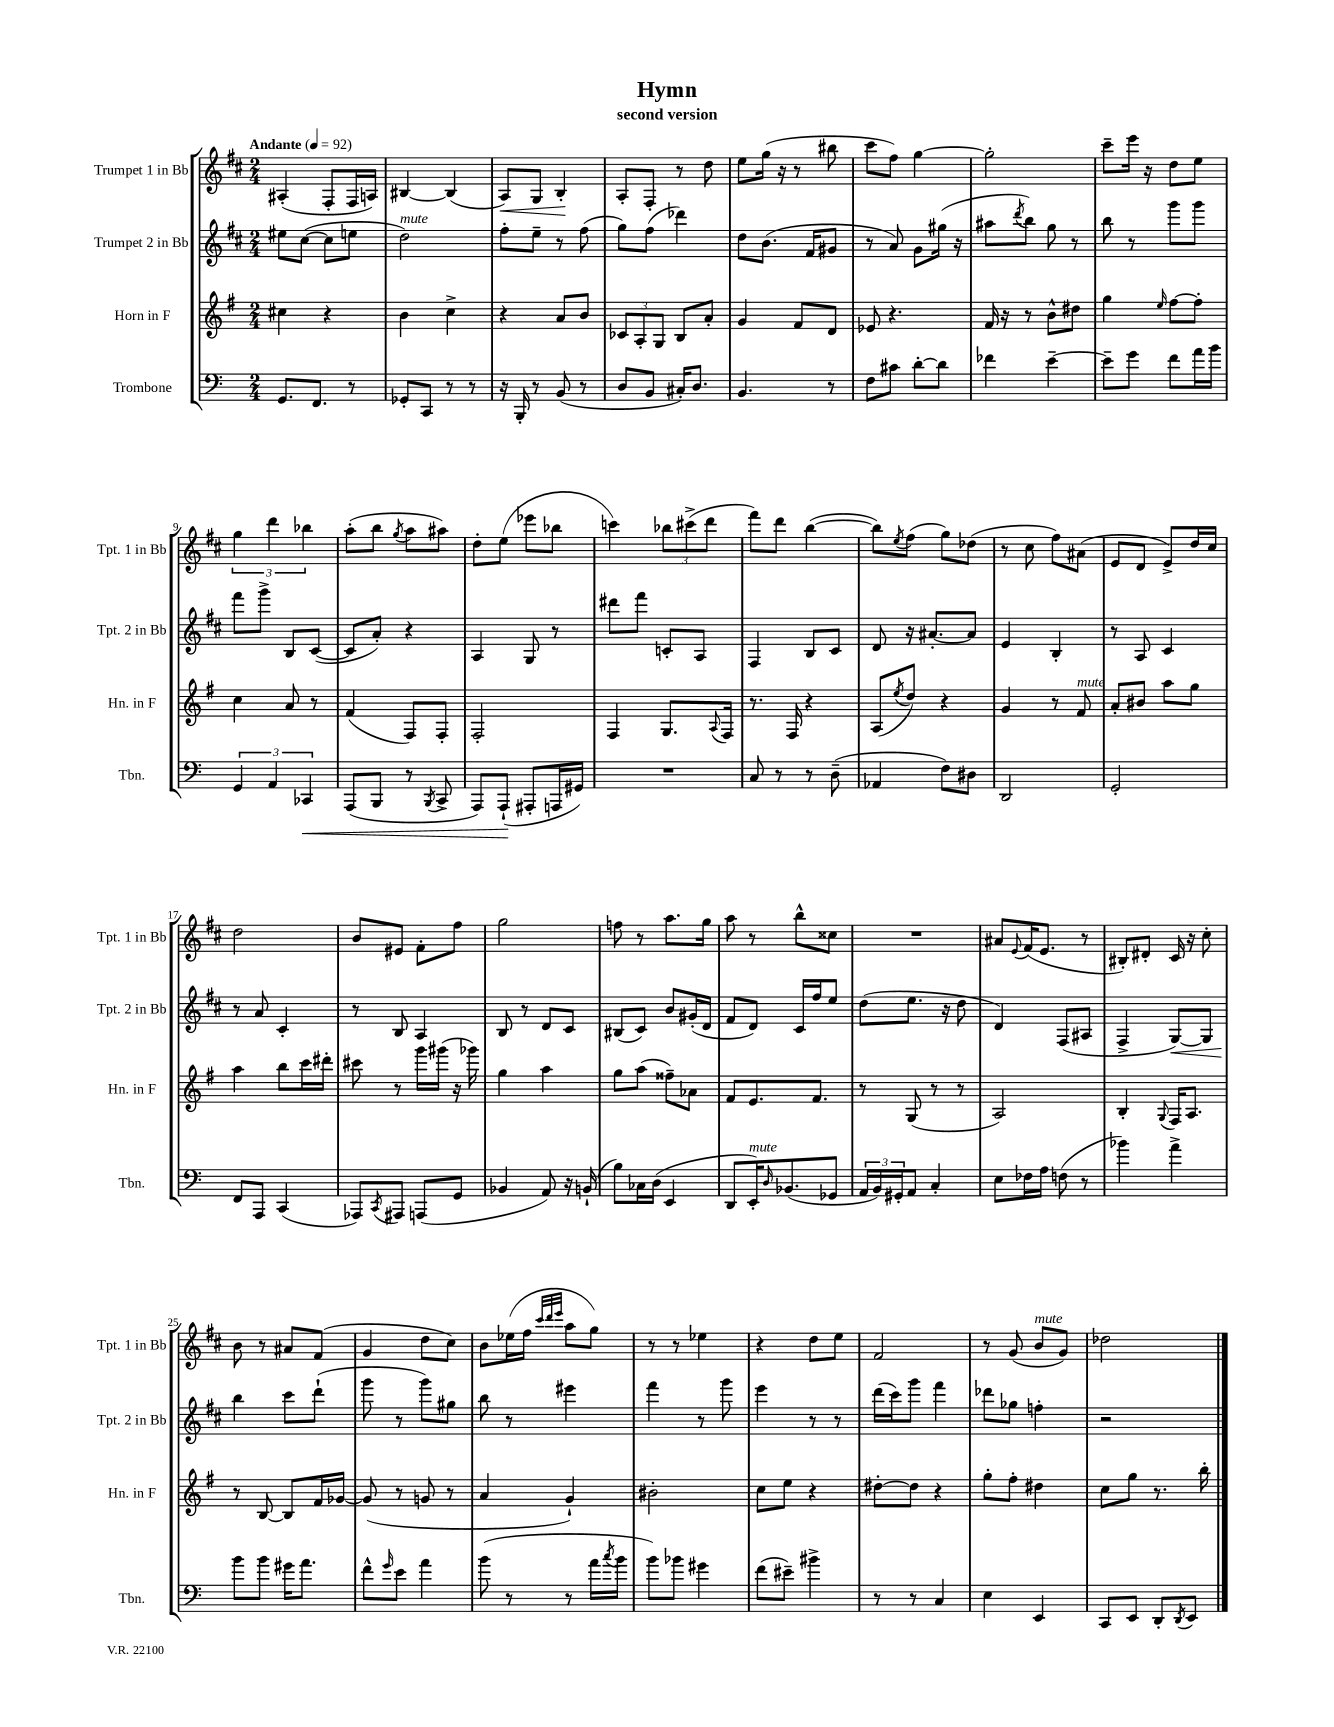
\header { title = "Hymn" subtitle = "second version" }
<<
\new StaffGroup <<
\new Staff = "s0" \with { instrumentName = "Trumpet 1 in Bb" shortInstrumentName = "Tpt. 1 in Bb" } {
    \clef treble \key d \major \numericTimeSignature \time 2/4 \tempo "Andante" 4 = 92
    ais4-.( fis8-. fis16 a16) |
    bis4~ bis4( |
    a8\<) g8 b4-.\! |
    a8-. fis8-. r8 d''8 |
    e''8 g''16( r16 r8 bis''8 |
    cis'''8 fis''8) g''4~ |
    g''2-. |
    cis'''8-- e'''16 r16 d''8 e''8 |
    \tuplet 3/2 { g''4 d'''4 bes''4 } |
    a''8-.( b''8 \acciaccatura { g''8 } a''8 ais''8) |
    d''8-. e''8( ees'''8 bes''8 |
    c'''4) \tuplet 3/2 { bes''8 cis'''8->( d'''8 } |
    fis'''8) d'''8 b''4~( |
    b''8) \acciaccatura { e''8 } fis''8( g''8) des''8( |
    r8 cis''8 fis''8) ais'8( |
    e'8 d'8 e'8->) d''16 cis''16 |
    d''2 |
    b'8 eis'8 fis'8-. fis''8 |
    g''2 |
    f''8 r8 a''8. g''16 |
    a''8 r8 b''8-^ cisis''8 |
    R2 |
    ais'8 \appoggiatura { e'8 } fis'16( e'8. r8 |
    bis8-.) dis'8-. cis'16 r16 cis''8-. |
    b'8 r8 ais'8 fis'8( |
    g'4 d''8 cis''8) |
    b'8 ees''16( fis''16 \grace { cis'''32 d'''32 e'''32 } a''8 g''8) |
    r8 r8 ees''4 |
    r4 d''8 e''8 |
    fis'2 |
    r8 g'8( b'8^\markup { \italic "mute" } g'8) |
    des''2 \bar "|." |
}
\new Staff = "s1" \with { instrumentName = "Trumpet 2 in Bb" shortInstrumentName = "Tpt. 2 in Bb" } {
    \clef treble \key d \major \numericTimeSignature \time 2/4
    eis''8 cis''8~( cis''8 e''8 |
    d''2^\markup { \italic "mute" }) |
    fis''8-. e''8-- r8 fis''8( |
    g''8) fis''8( des'''4) |
    d''8 b'8.( fis'16 gis'8 |
    r8 a'8) g'8 gis''16( r16 |
    ais''8 \acciaccatura { d'''8 } b''8) g''8 r8 |
    b''8 r8 g'''8 g'''8 |
    fis'''8 g'''8-> b8 cis'8~( |
    cis'8 a'8-.) r4 |
    a4 g8 r8 |
    dis'''8 fis'''8 c'8-. a8 |
    fis4 b8 cis'8 |
    d'8 r16 ais'8.~-. ais'8 |
    e'4 b4-. |
    r8 a8 cis'4 |
    r8 a'8 cis'4-. |
    r8 b8 a4 |
    b8 r8 d'8 cis'8 |
    bis8( cis'8) b'8 gis'16-.( d'16 |
    fis'8 d'8) cis'16 fis''16 e''8 |
    d''8( e''8. r16 d''8 |
    d'4) fis8( ais8 |
    fis4-> g8~\<) g8 |
    b''4\! cis'''8 d'''8-!( |
    g'''8 r8 g'''8) gis''8 |
    b''8 r8 eis'''4 |
    fis'''4 r8 g'''8 |
    e'''4 r8 r8 |
    d'''16( cis'''16) g'''8 fis'''4 |
    des'''8 ges''8 f''4-. |
    r2 \bar "|." |
}
\new Staff = "s2" \with { instrumentName = "Horn in F" shortInstrumentName = "Hn. in F" } {
    \clef treble \key g \major \numericTimeSignature \time 2/4
    cis''4 r4 |
    b'4 c''4-> |
    r4 a'8 b'8 |
    \tuplet 3/2 { ces'8 a8-. g8 } b8 a'8-. |
    g'4 fis'8 d'8 |
    ees'8 r4. |
    fis'16 r16 r8 b'8-^ dis''8 |
    g''4 \grace { e''16 } fis''8~ fis''8-. |
    c''4 a'8 r8 |
    fis'4( fis8) fis8-. |
    fis2-. |
    fis4 g8. \appoggiatura { a8 } fis16 |
    r8. fis16 r4 |
    a8( \acciaccatura { e''8 } d''8) r4 |
    g'4 r8 fis'8^\markup { \italic "mute" } |
    a'8-. bis'8 a''8 g''8 |
    a''4 b''8 c'''16 dis'''16-. |
    cis'''8 r8 g'''16 gis'''16( r16 ges'''16) |
    g''4 a''4 |
    g''8 a''8( fisis''8--) aes'8 |
    fis'8 e'8. fis'8. |
    r8 g8( r8 r8 |
    a2) |
    b4-. \appoggiatura { g8 } fis16 a8. |
    r8 b8~ b8 fis'16 ges'16~ |
    ges'8( r8 g'8 r8 |
    a'4 g'4-!) |
    bis'2-. |
    c''8 e''8 r4 |
    dis''8~-. dis''8 r4 |
    g''8-. fis''8-. dis''4 |
    c''8 g''8 r8. b''16-. \bar "|." |
}
\new Staff = "s3" \with { instrumentName = "Trombone" shortInstrumentName = "Tbn." } {
    \clef bass \key c \major \numericTimeSignature \time 2/4
    g,8. f,8. r8 |
    ges,8-. c,8 r8 r8 |
    r16 b,,16-. r8 b,8( r8 |
    d8 b,8 cis16-.) d8. |
    b,4. r8 |
    f8 cis'8 d'8~-. d'8 |
    fes'4 e'4~-- |
    e'8-- g'8 f'8 a'16 b'16 |
    \tuplet 3/2 { g,4 a,4 ces,4\< } |
    a,,8( b,,8 r8 \acciaccatura { b,,8 } c,8-> |
    a,,8) a,,8-!\!( ais,,8-. a,,16 gis,16) |
    R2 |
    c8 r8 r8 d8--( |
    aes,4 f8) dis8 |
    d,2 |
    g,2-. |
    f,8 a,,8 c,4( |
    aes,,8) \acciaccatura { c,8 } ais,,8 a,,8( g,8 |
    bes,4 a,8) r16 b,16-!( |
    b8) ces16 d16( e,4 |
    d,8 e,16-.^\markup { \italic "mute" }) \grace { d16 } bes,8.( ges,8 |
    \tuplet 3/2 { a,16 b,16) gis,16-. } a,8 c4-. |
    e8 fes16 a16 f8( r8 |
    bes'4) a'4-> |
    b'8 b'8 gis'16 a'8. |
    f'8-^ \grace { g'16 } e'8 a'4 |
    b'8( r8 r8 a'16 \acciaccatura { c''8 } b'16 |
    b'8) bes'8 gis'4 |
    f'8( eis'8--) bis'4-> |
    r8 r8 c4 |
    e4 e,4 |
    c,8 e,8 d,8-. \acciaccatura { d,8 } e,8 \bar "|." |
}
>>
>>
